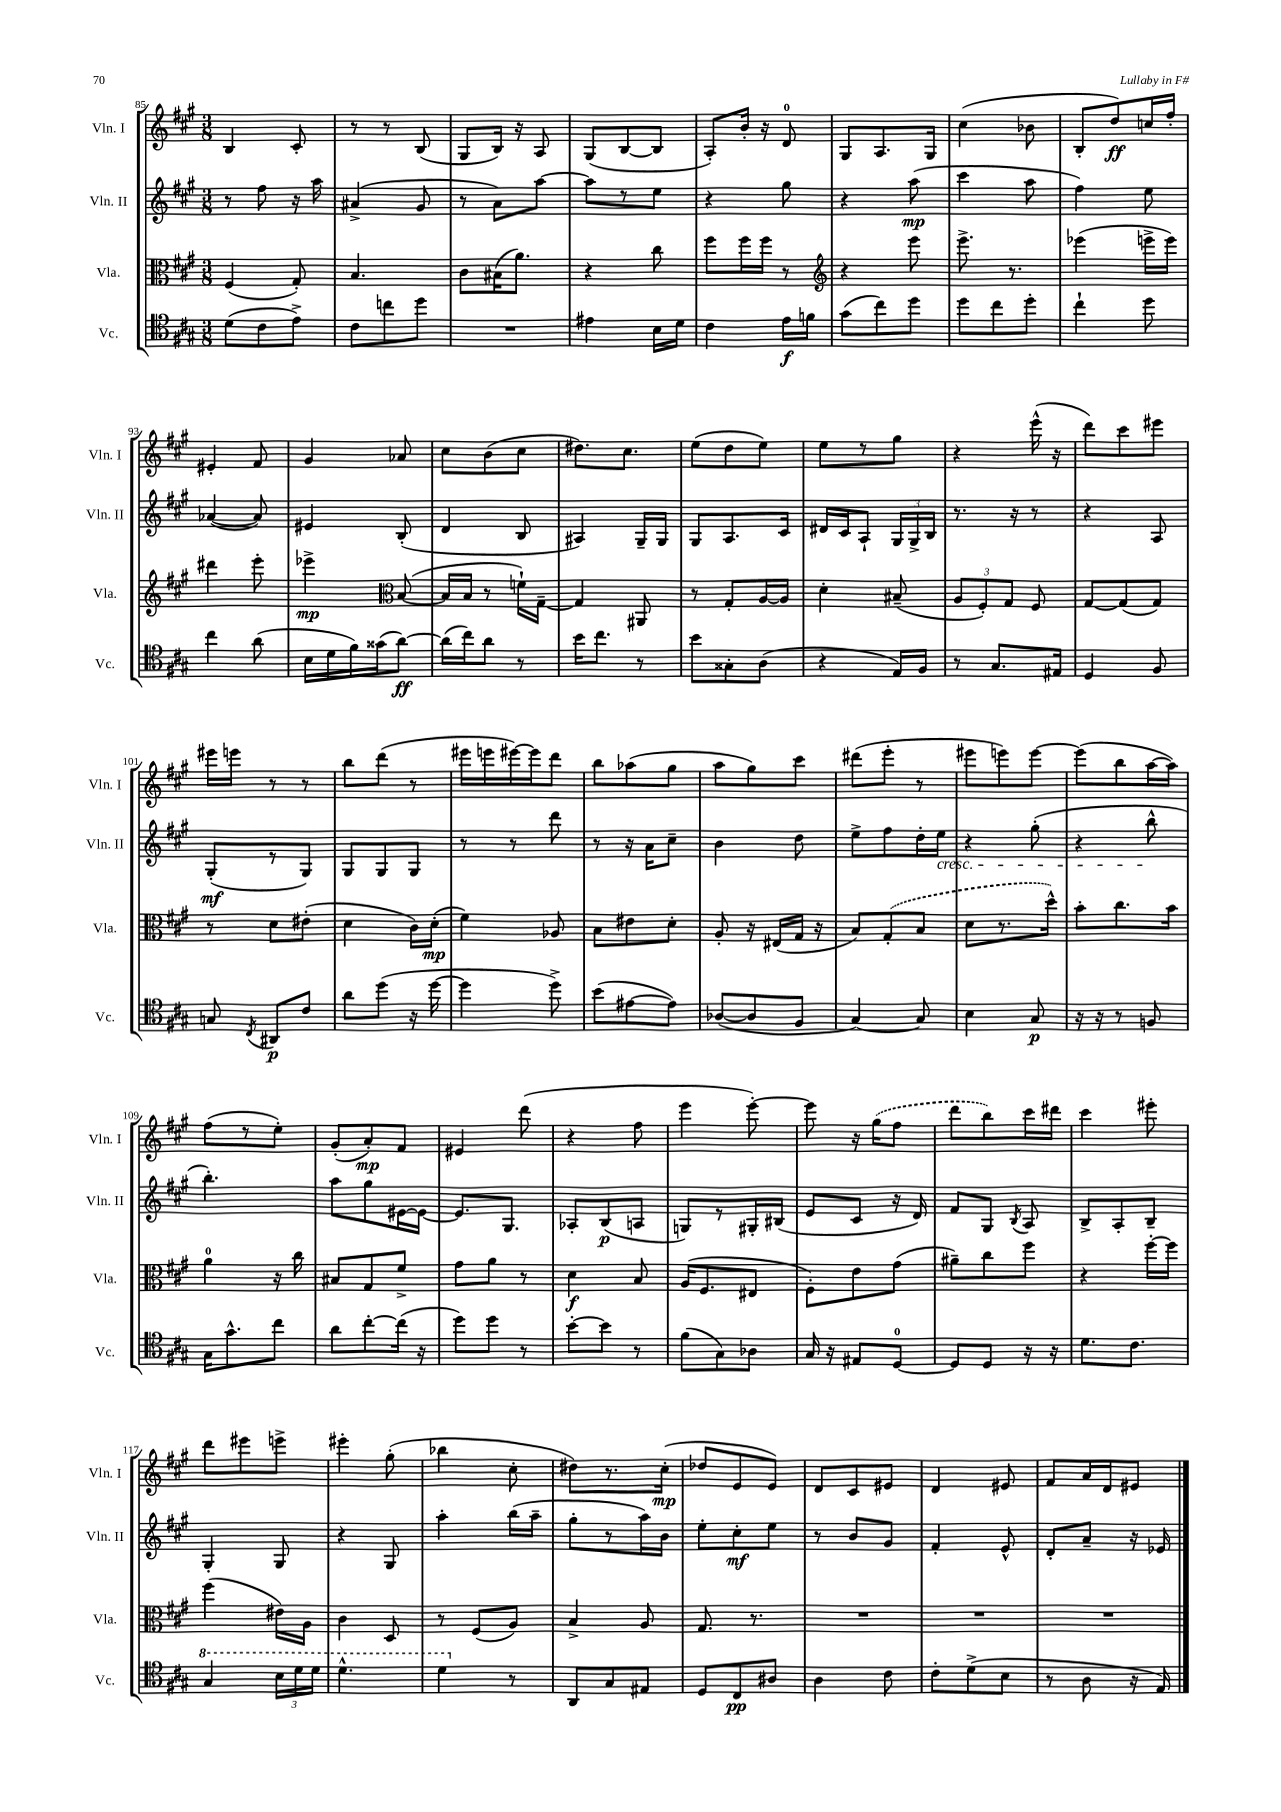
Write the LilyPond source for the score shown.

<<
\new StaffGroup <<
\new Staff = "s0" \with { instrumentName = "Vln. I" shortInstrumentName = "Vln. I" } {
    \clef treble \key a \major \numericTimeSignature \time 3/8
    \autoBeamOff b4 cis'8-. |
    r8 r8 b8( |
    gis8[ b16]) r16 a8 |
    gis8[( b8~ b8] |
    a8[-.) b'16]-. r16 d'8-0 |
    gis8[ a8. gis16] |
    cis''4( bes'8 |
    b8[-. d''8\ff) c''16 fis''16]-. |
    eis'4-. fis'8 |
    gis'4 aes'8 |
    cis''8[ b'8( cis''8] |
    dis''8.[) cis''8.] |
    e''8[( d''8 e''8]) |
    e''8[ r8 gis''8] |
    r4 e'''16-^( r16 |
    d'''8[) cis'''8 eis'''8] |
    eis'''16[ e'''16] r8 r8 |
    b''8[ d'''8]( r8 |
    eis'''16[ e'''16 eis'''16~) eis'''16 d'''8] |
    b''8[ aes''8( gis''8] |
    a''8[ gis''8) cis'''8] |
    dis'''8[( e'''8]-. r8 |
    eis'''8[ e'''8) e'''8]~ |
    e'''8[( b''8 a''16~ a''16]) |
    fis''8[( r8 e''8]-.) |
    gis'8[-.( a'8-.\mp) fis'8] |
    eis'4 d'''8( |
    r4 fis''8 |
    e'''4 e'''8~-.) |
    e'''8 r16 \once \slurDashed gis''16[( fis''8] |
    d'''8[ b''8) cis'''16 dis'''16] |
    cis'''4 eis'''8-. |
    d'''8[ eis'''8 e'''8]-> |
    eis'''4-. gis''8-.( |
    bes''4 cis''8-. |
    dis''8[) r8. cis''16]-.\mp( |
    des''8[ e'8 e'8]) |
    d'8[ cis'8 eis'8] |
    d'4 eis'8 |
    fis'8[ a'16 d'16 eis'8] \bar "|." |
}
\new Staff = "s1" \with { instrumentName = "Vln. II" shortInstrumentName = "Vln. II" } {
    \clef treble \key a \major \numericTimeSignature \time 3/8
    \autoBeamOff r8 fis''8 r16 a''16 |
    ais'4->( gis'8 |
    r8 a'8[) a''8]~ |
    a''8[ r8 e''8] |
    r4 gis''8 |
    r4 a''8\mp( |
    cis'''4 a''8 |
    fis''4) e''8 |
    aes'4~( aes'8) |
    eis'4 b8-.( |
    d'4 b8 |
    ais4) gis16[-- gis16] |
    gis8[ a8. cis'16] |
    dis'16[ cis'16 a8]-! \tuplet 3/2 { gis16[ gis16-> b16] } |
    r8. r16 r8 |
    r4 a8 |
    gis8[-.\mf( r8 gis8]) |
    gis8[ gis8 gis8] |
    r8 r8 d'''8 |
    r8 r16 a'16[ cis''8]-- |
    b'4 d''8 |
    e''8[-> fis''8 d''16-. e''16]\cresc |
    r4 gis''8-.( |
    r4 b''8-^\! |
    b''4.-.) |
    a''8[ gis''8 eis'16~ eis'16]~ |
    eis'8.[ gis8.] |
    aes8[-. b8\p( a8] |
    g8[) r8 gis16-. bis16]( |
    e'8[ cis'8] r16 d'16) |
    fis'8[ gis8] \acciaccatura { b8 } a8 |
    b8[-> a8-. b8]-- |
    gis4-. gis8 |
    r4 gis8 |
    a''4-. b''16[( a''16]-- |
    gis''8[-. r8 a''16) b'16] |
    e''8[-. cis''8-.\mf e''8] |
    r8 b'8[ gis'8] |
    fis'4-. e'8-^ |
    d'8[-. a'8]-- r16 ees'16 \bar "|." |
}
\new Staff = "s2" \with { instrumentName = "Vla." shortInstrumentName = "Vla." } {
    \clef alto \key a \major \numericTimeSignature \time 3/8
    \autoBeamOff fis4( gis8-.) |
    b4. |
    cis'8[ bis16( a'8.]) |
    r4 cis''8 |
    fis''8[ fis''16 fis''16] r8 |
    \clef treble r4 e'''8 |
    e'''8.-> r8. |
    ees'''4( e'''16[-> e'''16]) |
    dis'''4 e'''8-. |
    ees'''4->\mp \clef alto b8~( |
    b16[ b16] r8 f'16[-!) gis16]~-- |
    gis4 ais,8 |
    r8 gis8[-. a16~ a16] |
    d'4-. bis8--( |
    \tuplet 3/2 { a8[ fis8-.) gis8] } fis8 |
    gis8[~ gis8( gis8]) |
    r8 d'8[ eis'8]-.( |
    d'4 cis'16[) d'16]-.\mp( |
    fis'4) aes8 |
    b8[ eis'8 d'8]-. |
    a8-. r16 eis16[( gis16] r16 |
    b8[) \once \slurDashed gis8-.( b8] |
    d'8[ r8. d''16]-^) |
    b'8[-. cis''8. b'16] |
    a'4-0 r16 cis''16 |
    bis8[ gis8 fis'8]-> |
    gis'8[ a'8] r8 |
    d'4\f b8 |
    a16[( fis8. eis8] |
    fis8[-.) e'8 gis'8]( |
    ais'8[--) cis''8 fis''8] |
    r4 fis''16[~-. fis''16] |
    fis''4( eis'16[) a16] |
    cis'4 d8 |
    r8 fis8[( a8]) |
    b4-> a8 |
    gis8. r8. |
    R4. |
    R4. |
    R4. \bar "|." |
}
\new Staff = "s3" \with { instrumentName = "Vc." shortInstrumentName = "Vc." } {
    \clef tenor \key a \major \numericTimeSignature \time 3/8
    \autoBeamOff d'8[( cis'8 e'8]->) |
    cis'8[ c''8 d''8] |
    R4. |
    eis'4 b16[ d'16] |
    cis'4 e'16[\f f'16] |
    gis'8[( cis''8) d''8] |
    d''8[ cis''8 d''8]-. |
    cis''4-! d''8 |
    cis''4 a'8( |
    b16[ d'16 fis'16) gisis'16( a'8]~\ff) |
    a'16[( cis''16) a'8] r8 |
    b'16[ cis''8.] r8 |
    b'8[ gisis8-. a8]( |
    r4 e16[) fis16] |
    r8 gis8.[ eis16] |
    d4 fis8 |
    g8 \acciaccatura { cis8 } ais,8[\p cis'8] |
    a'8[ d''8]( r16 d''16~ |
    d''4 d''8->) |
    b'8[( eis'8~ eis'8]) |
    aes8[~( aes8 fis8] |
    gis4~) gis8 |
    b4 gis8\p |
    r16 r16 r8 f8 |
    gis16[ gis'8.-^ cis''8] |
    a'8[ cis''8~-. cis''16]( r16 |
    d''8[) d''8] r8 |
    b'8[~-. b'8] r8 |
    fis'8[( gis8) aes8] |
    gis16 r16 eis8[ d8]-0~ |
    d8[ d8] r16 r16 |
    d'8.[ cis'8.] |
    \ottava #1 gis'4 \tuplet 3/2 { b'16[ d''16 d''16] } |
    d''4.-^ |
    d''4 \ottava #0 r8 |
    a,8[ gis8 eis8] |
    d8[ cis8\pp ais8] |
    a4 cis'8 |
    cis'8[-. d'8->( b8] |
    r8 a8 r16 e16) \bar "|." |
}
>>
>>
\layout { \context { \Score currentBarNumber = #85 } }
